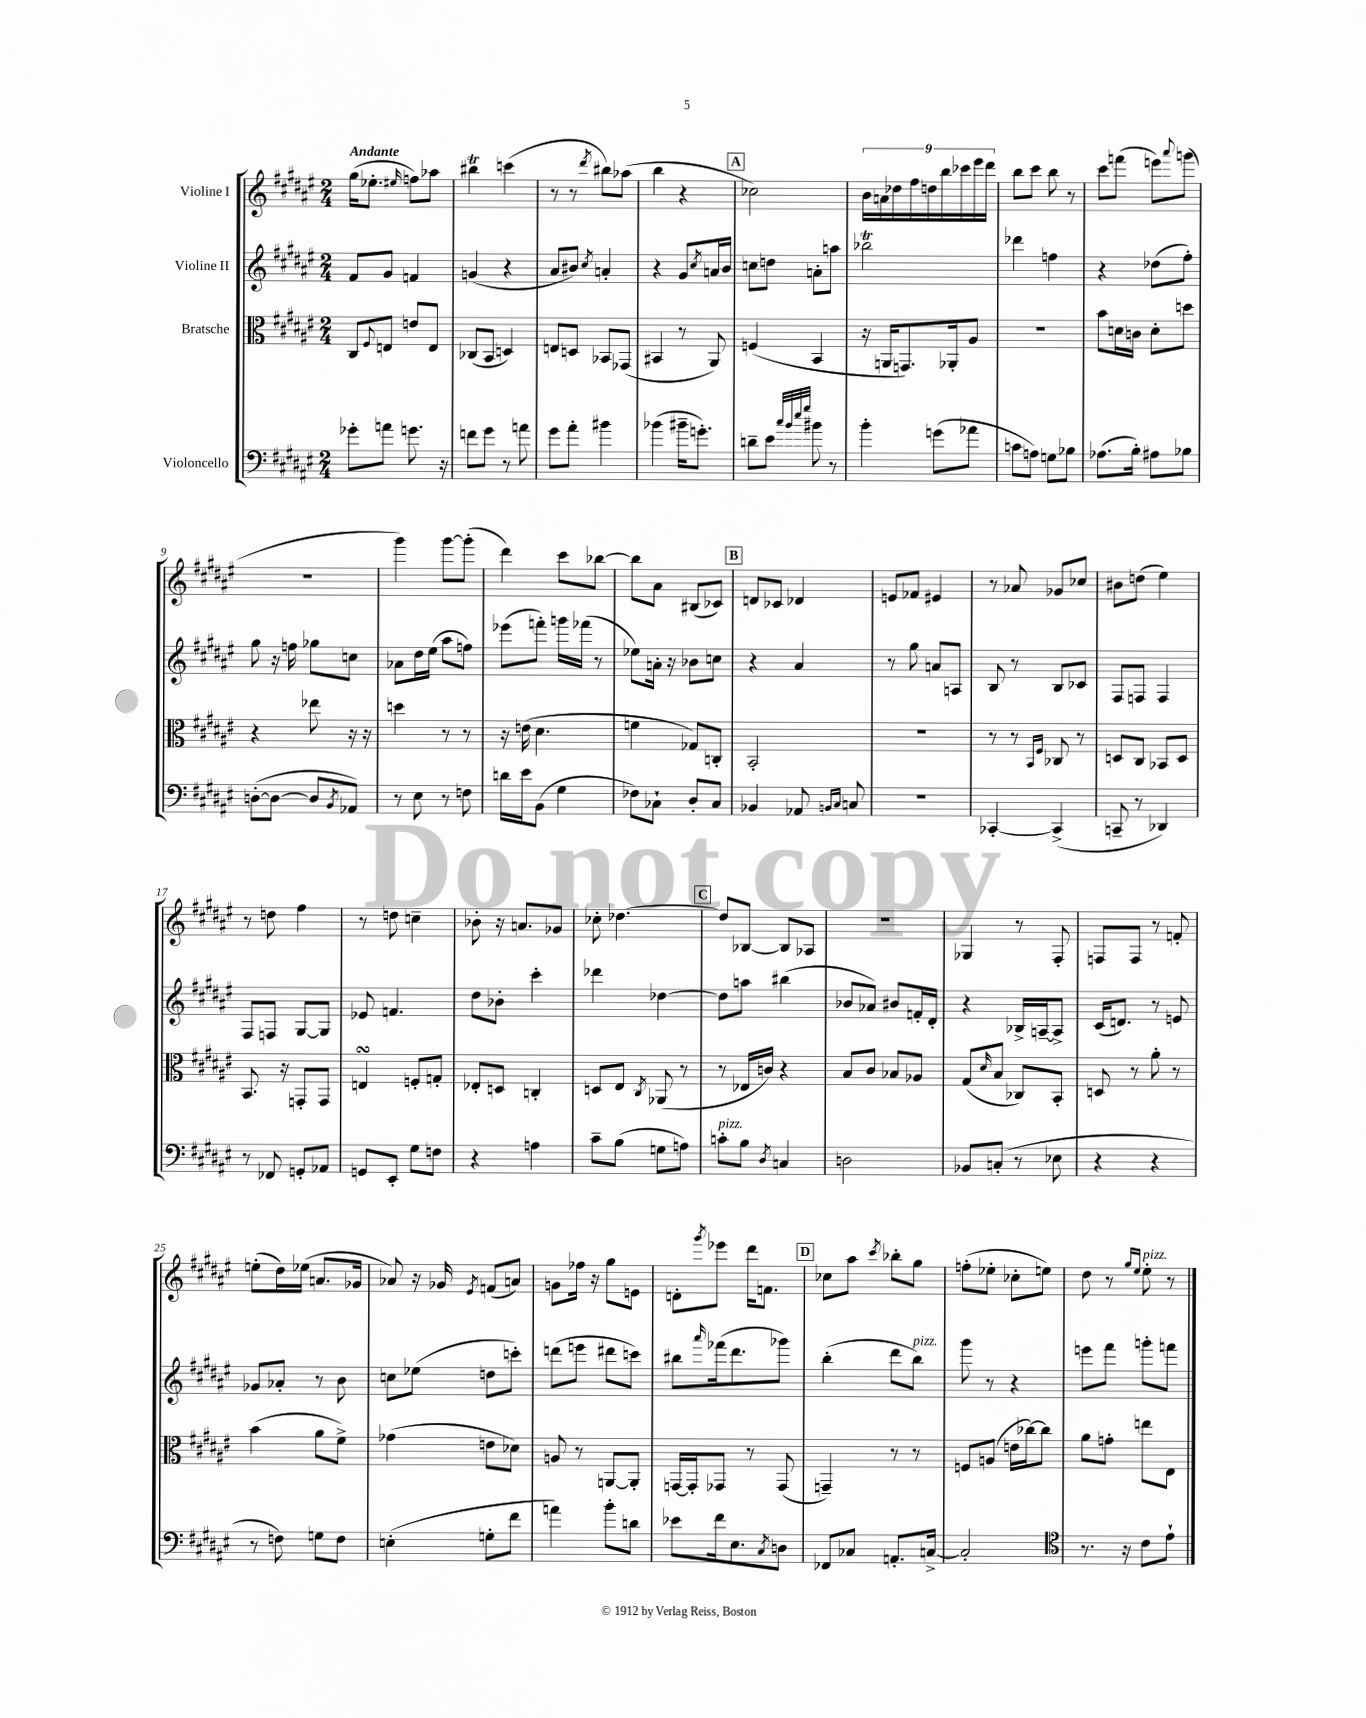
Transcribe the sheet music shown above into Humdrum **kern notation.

**kern	**kern	**kern	**kern
*staff4	*staff3	*staff2	*staff1
*clefF4	*clefC3	*clefG2	*clefG2
*k[f#c#g#d#a#e#]	*k[f#c#g#d#a#e#]	*k[f#c#g#d#a#e#]	*k[f#c#g#d#a#e#]
*M2/4	*M2/4	*M2/4	*M2/4
8g-'	8C#	8f#	(16gg#
.	.	.	8.ee-'
.	8qqF#	.	.
8a	8E	8g#	.
.	.	.	16qqee#
8.g	8e	4f	8ff)
.	8E	.	8aa-
16r	.	.	.
=	=	=	=
8f	(8C-	(4g	4bb#
8g#	8BB	.	.
8r	4D)	4r	(4ccc
8a	.	.	.
=	=	=	=
8g#	8E	8a#	8r
8a#'	8D	8b#)	8r
.	.	8qcc#	8qddd#
4b#	8BB-	4a'	8bb#)
.	(8GG-	.	(8aa-
=	=	=	=
(4b-	4BB#	4r	4bb
16b#~	8r	8g#	4r
8.g')	.	.	.
.	.	8qcc#	.
.	8AA#)	16a	.
.	.	16b	.
=	=	=	=
8d~	(4F	8cc	2cc-)
8e#	.	8dd	.
32qqcc#	.	.	.
32qqb	.	.	.
32qqee#	.	.	.
32qqgg#	.	.	.
8b#	4BB	8a'	.
8r	.	8aa	.
=	=	=	=
4b'	16r	2bb-	18b
.	.	.	18a
.	16AA	.	.
.	.	.	18dd-
.	8.GG)	.	.
.	.	.	18ff#
.	.	.	18dd
(8g	.	.	.
.	.	.	18bb
.	16AA-'	.	.
.	.	.	18ccc-
8a-	8A#	.	.
.	.	.	18eee#
.	.	.	18ddd#
=	=	=	=
8c	2r	4ddd-	8bb
8A)	.	.	8ccc#
8G	.	4ff	8bb
8B-	.	.	8r
=	=	=	=
(8.A-	8b	4r	8ccc#
.	16d	.	(8fff
16B')	16c	.	.
8A#	8d'	(8dd-	8eee)
.	.	.	8qqaaa#
8B-	8dd	8ff#')	(8ggg
=	=	=	=
([8D'	4r	8gg#	2r
8D_	.	16r	.
.	.	16ff	.
8D]	8ee-	8gg-	.
8qBB	.	.	.
8AA-)	16r	8cc	.
.	16r	.	.
=	=	=	=
8r	4dd	8a-	4ggg#)
8E#	.	16dd#	.
.	.	(16ee#	.
8r	8r	8aa#	[8ggg#
8F	8r	8ff)	(8ggg#']
=	=	=	=
16d	16r	(8eee-	4ddd#)
16e#	(16e	.	.
(8BB	4.d#	8fff')	.
4G#	.	16ggg	8ccc#
.	.	(16fff-	.
.	.	8r	[8bb-
=	=	=	=
8F-)	4f	8ee-)	8bb-]
8C-`	.	16a'	8a#
.	.	16r	.
8D#'	8G-)	8b-	(8B#
8C-	8C'	8cc	8c-)
=	=	=	=
4BB-	2BB'	4r	8d
.	.	.	8c-
8AA-	.	4a#	4d-
16qqBB	.	.	.
16qqC#	.	.	.
8C	.	.	.
=	=	=	=
2r	2r	8r	8e
.	.	8gg#	8f-
.	.	8a	4e#
.	.	8A	.
=	=	=	=
[4CC-'	8r	8B	8r
.	8r	8r	8a-
.	16qqBB	.	.
.	16qqF#	.	.
(4CC-^]	8C-	8B	8g-
.	8r	8c-	8cc-
=	=	=	=
8CC~	8D	8F#	8b#
8r	8C#	8F	(8dd
4DD-)	8BB-	4F	4ee#)
.	8D	.	.
=	=	=	=
8r	8.BB	8F#	8r
8FF-	.	8F	8dd
.	16r	.	.
8GG'	8GG'	[8G#	4ff#
8AA-	8GG	8G#]	.
=	=	=	=
8GG	4E	8e-	8r
8EE#'	.	4.f	8dd
8G#	8F'	.	4cc~
8F	8G'	.	.
=	=	=	=
4r	8E-'	8dd#	8b-'
.	8D	8b-'	16r
.	.	.	8.a
4A	4C'	4ccc#'	.
.	.	.	8g-
=	=	=	=
8c#~	8D	4ddd-	8cc-'
(8B	8E#	.	[4.dd-
.	8qC#	.	.
8G	(8AA-	[4dd-	.
8A)	8r	.	.
=	=	=	=
8c'	8r	8dd-]	8dd-]
8B	16E-	8aa	[8B-
.	16c)	.	.
8qD#	.	.	.
4C	4r	(4bb#	8B-]
.	.	.	8A-
=	=	=	=
2D	8B	8b-	2r
.	8c#	8a-)	.
.	8B-	8b#	.
.	8A-	16f'	.
.	.	16d#'	.
=	=	=	=
8BB-	(8G#	4r	4G-
.	16qqd#	.	.
(8C'	8B	.	.
8r	8C-)	16B-^	8r
.	.	[16A~	.
8E-	8BB'	8A^]	8F#'
=	=	=	=
4r	8D	(16c#	8F
.	.	8.d)	.
.	8r	.	8F
4r	8a#'	8r	8r
.	8r	8e	8f'
=	=	=	=
8r	(4b	8g-	(8ee'
8F)	.	8a-'	16dd#)
.	.	.	(16ee-
8G	8a#	8r	8.a
8F	8f#^)	8b	.
.	.	.	16g-
=	=	=	=
(4E'	(4g-	8cc	8a-)
.	.	(8ee-	16r
.	.	.	16g-
.	.	.	8qe#
8G'	8e	8dd	(8f
8f#	8d-)	8ccc')	8a)
=	=	=	=
4a)	8A	(8ddd	8g
.	8r	8eee	16ff-
.	.	.	16r
8b'	[8AA	8ddd#	8gg#
8d	8AA']	8ccc)	8e
=	=	=	=
8e-	[16GG	8bb#	8d'
.	16GG']	.	.
.	.	16qqaaa#	8qggg#
16f#	8GG-	(16fff-	8eee-
8.E#	.	8.ddd#	.
.	8r	.	16ddd#
.	.	.	8.f
8qC#	.	.	.
8D	(8GG-	8ggg-)	.
=	=	=	=
8FF-	4GG~)	(4bb'	8cc-
8C-	.	.	8aa#
.	.	.	8qccc#
8.AA'	8r	8ddd#	8bb-'
.	8r	8bb)	8gg#
[16C^	.	.	.
=	=	=	=
2C']	8F	8ggg#	(8ff'
.	(8A	8r	8ee-'
.	16e	4r	8cc-'
.	[16cc-)	.	.
.	8cc-]	.	8ee)
=	=	=	=
*clefC4	*	*	*
8.r	8a#	8eee	8dd#
.	8g'	8fff#	8r
16r	.	.	.
.	.	.	16qqgg#
.	.	.	16qqee#
8c#	8ee	8ggg'	8ee#'
8e#`	8E#	8fff	8r
==	==	==	==
*-	*-	*-	*-
